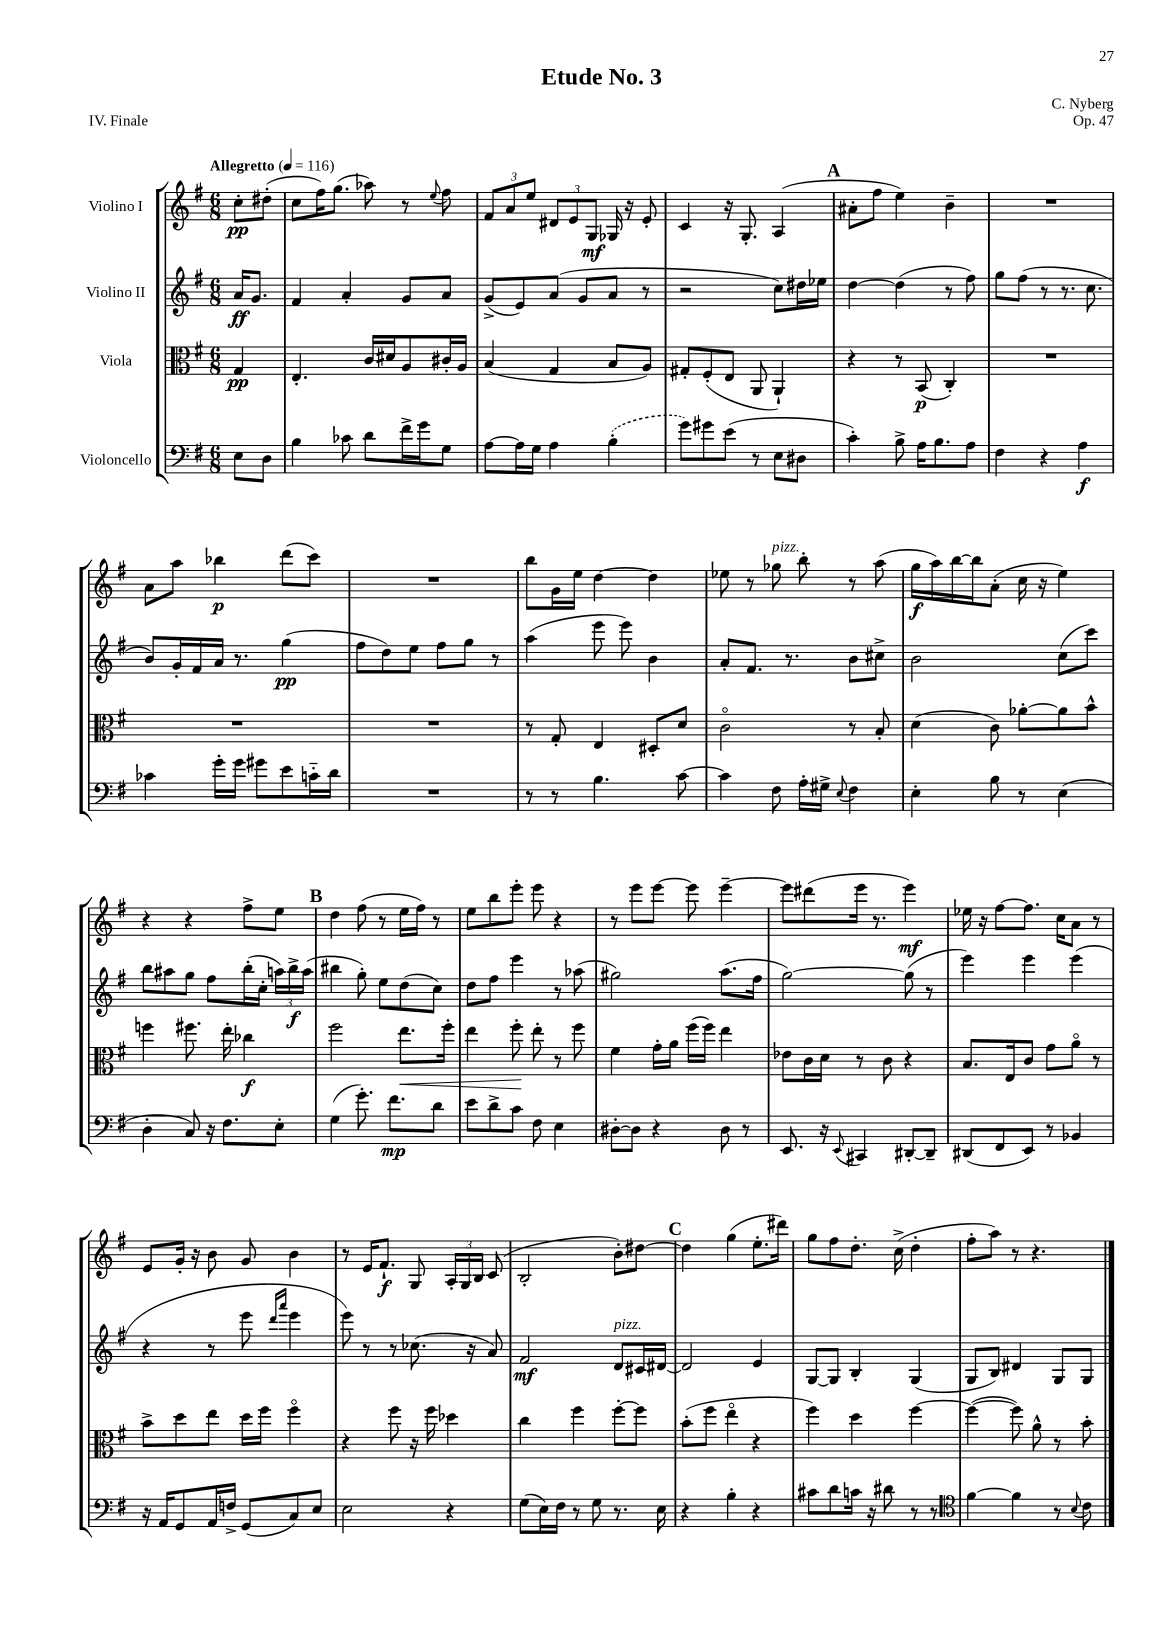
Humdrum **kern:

**kern	**dynam	**kern	**dynam	**kern	**dynam	**kern	**dynam
*part4	*part4	*part3	*part3	*part2	*part2	*part1	*part1
*staff4	*staff4	*staff3	*staff3	*staff2	*staff2	*staff1	*staff1
*I"Violoncello	*	*I"Viola	*	*I"Violino II	*	*I"Violino I	*
*clefF4	*	*clefC3	*	*clefG2	*	*clefG2	*
*k[f#]	*	*k[f#]	*	*k[f#]	*	*k[f#]	*
*M6/8	*	*M6/8	*	*M6/8	*	*M6/8	*
*MM116	*	*MM116	*	*MM116	*	*MM116	*
=	=	=	=	=	=	=	=
!	!	!	!	!	!	!LO:TX:a:B:t=Allegretto	!
8E\L	.	4G/	pp	16a/KL	ff	8cc'\L	pp
.	.	.	.	8.g/J	.	.	.
8D\J	.	.	.	.	.	(8dd#X'\J	.
=1	=1	=1	=1	=1	=1	=1	=1
4B\	.	4.E'/	.	4f#/	.	8cc\L	.
.	.	.	.	.	.	16ff#\K)	.
.	.	.	.	.	.	(8.gg\J	.
8c-X\	.	.	.	4a'/	.	.	.
8d\L	.	16c/LL	.	.	.	8aa-X\)	.
.	.	16d#X/J	.	.	.	.	.
16f#^\L	.	8A/	.	8g/L	.	8r	.
16g\J	.	.	.	.	.	.	.
.	.	.	.	.	.	8qqee/	.
8G\J	.	16c#X'/L	.	8a/J	.	8ff#\	.
.	.	16A/JJ	.	.	.	.	.
=2	=2	=2	=2	=2	=2	=2	=2
[8A\L	.	(4B/	.	(8g^/L	.	12f#/L	.
.	.	.	.	.	.	12a/	.
16A\L]	.	.	.	8e/)	.	.	.
.	.	.	.	.	.	12ee/J	.
16G\JJ	.	.	.	.	.	.	.
4A\	.	4G/	.	(8a/J	.	12d#X/L	.
.	.	.	.	.	.	12e/	.
.	.	.	.	8g/L	.	.	.
.	.	.	.	.	.	12G/J	mf
(4B'\	.	8B/L	.	8a/J	.	16G-X/	.
.	.	.	.	.	.	16r	.
.	.	8A/J)	.	8r	.	8e'/	.
=3	=3	=3	=3	=3	=3	=3	=3
8g\L)	.	8G#X'/L	.	2r	.	4c/	.
8g#X\	.	(8F#'/	.	.	.	.	.
(8e\J	.	8E/J	.	.	.	16r	.
.	.	.	.	.	.	8.G'/	.
8r	.	8AA/	.	.	.	.	.
8E\L	.	4AA`/)	.	8cc\L)	.	(4A/	.
8D#X\J	.	.	.	16dd#X\L	.	.	.
.	.	.	.	16ee-X\JJ	.	.	.
!!LO:REH:place=s1:t=A
=4	=4	=4	=4	=4	=4	=4	=4
4c'\)	.	4r	.	[4dd\	.	8a#X'\L	.
.	.	.	.	.	.	8ff#\J	.
8B^\	.	8r	.	(4dd\]	.	4ee\)	.
16A\KL	.	(8BB/	p	.	.	.	.
8.B\	.	.	.	.	.	.	.
.	.	4C'/)	.	8r	.	4b~\	.
8A\J	.	.	.	8ff#\)	.	.	.
=5	=5	=5	=5	=5	=5	=5	=5
4F#\	.	2.r	.	8gg\L	.	2.r	.
.	.	.	.	(8ff#\J	.	.	.
4r	.	.	.	8r	.	.	.
.	.	.	.	8.r	.	.	.
4A\	f	.	.	.	.	.	.
.	.	.	.	8.cc\	.	.	.
!!LO:LB:g=z
=6	=6	=6	=6	=6	=6	=6	=6
4c-X\	.	2.r	.	8b/L)	.	8a\L	.
.	.	.	.	16g'/L	.	8aa\J	.
.	.	.	.	16f#/	.	.	.
16g'\LL	.	.	.	16a/JJ	.	4bb-X\	p
16g\JJ	.	.	.	8.r	.	.	.
8g#X\L	.	.	.	.	.	.	.
8e\	.	.	.	(4gg\	pp	(8ddd\L	.
16cn\L	.	.	.	.	.	8ccc\J)	.
16d\JJ	.	.	.	.	.	.	.
=7	=7	=7	=7	=7	=7	=7	=7
2.r	.	2.r	.	8ff#\L	.	2.r	.
.	.	.	.	8dd\)	.	.	.
.	.	.	.	8ee\J	.	.	.
.	.	.	.	8ff#\L	.	.	.
.	.	.	.	8gg\J	.	.	.
.	.	.	.	8r	.	.	.
=8	=8	=8	=8	=8	=8	=8	=8
8r	.	8r	.	(4aa\	.	8bb\L	.
8r	.	8G'/	.	.	.	16g\L	.
.	.	.	.	.	.	16ee\JJ	.
4.B\	.	4E/	.	8eee\	.	[4dd\	.
.	.	.	.	8eee\)	.	.	.
.	.	8D#X'/L	.	4b\	.	4dd\]	.
[8c\	.	8d/J	.	.	.	.	.
=9	=9	=9	=9	=9	=9	=9	=9
4c\]	.	2c\	.	8a'/L	.	8ee-X\	.
.	.	.	.	8.f#/J	.	8r	.
!	!	!	!	!	!	!LO:TX:a:i:t=pizz.	!
8F#\	.	.	.	.	.	8gg-X\	.
.	.	.	.	8.r	.	.	.
16A'\LL	.	.	.	.	.	8bb'\	.
16G#X^\JJ	.	.	.	.	.	.	.
8qqE/	.	.	.	.	.	.	.
4F#\	.	8r	.	8b\L	.	8r	.
.	.	8B'/	.	8cc#X^\J	.	(8aa\	.
=10	=10	=10	=10	=10	=10	=10	=10
4E'\	.	(4d\	.	2b\	.	16gg\LL	f
.	.	.	.	.	.	16aa\)	.
.	.	.	.	.	.	[16bb\	.
.	.	.	.	.	.	16bb\J]	.
8B\	.	8c\)	.	.	.	(8a'\J	.
8r	.	[8a-X'\L	.	.	.	16cc\	.
.	.	.	.	.	.	16r	.
(4E\	.	8a-\]	.	(8cc\L	.	4ee\)	.
.	.	8b^^\J	.	8ccc\J)	.	.	.
!!LO:LB:g=z
=11	=11	=11	=11	=11	=11	=11	=11
4D'\	.	4ffn\	.	8bb\L	.	4r	.
.	.	.	.	8aa#X\	.	.	.
8C/)	.	8.ff#X\	.	8gg\J	.	4r	.
16r	.	.	.	8ff#\L	.	.	.
8.F#\L	.	16ee'\	.	.	.	.	.
.	.	4cc-X\	f	(16bb'\L	.	8ff#^\L	.
.	.	.	.	16cc'\JJ	.	.	.
8E'\J	.	.	.	24aan\LL)	.	8ee\J	.
.	.	.	.	24bb^\	f	.	.
.	.	.	.	(24aa\JJ	.	.	.
!!LO:REH:place=s1:t=B
=12	=12	=12	=12	=12	=12	=12	=12
(4G\	.	2ff#\	.	4bb#X\	.	4dd\	.
8.g'\)	.	.	.	8gg'\)	.	(8ff#\	.
.	.	.	.	8ee\L	.	8r	.
8.f#\L	mp	.	.	.	.	.	.
!	!	!	!LO:HP:b	!	!	!	!
.	.	8.ee\L	<	(8dd\	.	16ee\LL	.
.	.	.	.	.	.	16ff#\JJ)	.
8d\J	.	.	.	8cc\J)	.	8r	.
.	.	16ff#'\Jk	.	.	.	.	.
=13	=13	=13	=13	=13	=13	=13	=13
8e\L	.	4ee\	.	8dd\L	.	8ee\L	.
8d^\	.	.	.	8ff#\J	.	8bb\	.
8c\J	.	8ff#'\	.	4eee\	.	8eee'\J	.
8F#\	.	8ee'\	[	.	.	8eee\	.
4E\	.	8r	.	8r	.	4r	.
.	.	8ff#\	.	(8aa-X\	.	.	.
=14	=14	=14	=14	=14	=14	=14	=14
[8D#X'\L	.	4f#\	.	2gg#X\)	.	8r	.
8D#\J]	.	.	.	.	.	8eee\L	.
4r	.	16g'\LL	.	.	.	[8eee\J	.
.	.	16a\JJ	.	.	.	.	.
.	.	(16ff#\LL	.	.	.	8eee\]	.
.	.	16ff#\JJ)	.	.	.	.	.
8D#\	.	4ee\	.	(8.aa\L	.	[4eee~\	.
8r	.	.	.	.	.	.	.
.	.	.	.	16ff#\Jk	.	.	.
=15	=15	=15	=15	=15	=15	=15	=15
8.EE/	.	8e-X\L	.	[2gg\)	.	8eee\L]	.
.	.	16c\L	.	.	.	(8ddd#X\	.
16r	.	16d\JJ	.	.	.	.	.
8qqEE/	.	.	.	.	.	.	.
4CC#X/	.	8r	.	.	.	16eee\Jk	.
.	.	.	.	.	.	8.r	.
.	.	8c\	.	.	.	.	.
[8DD#X'/L	.	4r	.	(8gg\]	.	4eee\)	mf
8DD#~/J]	.	.	.	8r	.	.	.
=16	=16	=16	=16	=16	=16	=16	=16
(8DD#X/L	.	8.B/L	.	4eee\)	.	16ee-X\	.
.	.	.	.	.	.	16r	.
8FF#/	.	.	.	.	.	[8ff#\L	.
.	.	16E/k	.	.	.	.	.
8EE/J)	.	8c/J	.	4eee\	.	8.ff#\J]	.
8r	.	8g\L	.	.	.	.	.
.	.	.	.	.	.	16cc\KL	.
4BB-X/	.	8a\J	.	(4eee\	.	8a\J	.
.	.	8r	.	.	.	8r	.
!!LO:LB:g=z
=17	=17	=17	=17	=17	=17	=17	=17
16r	.	8b^\L	.	4r	.	8e/L	.
16AA/KL	.	.	.	.	.	.	.
8GG/	.	8dd\	.	.	.	16g'/Jk	.
.	.	.	.	.	.	16r	.
16AA/L	.	8ee\J	.	8r	.	8b\	.
16Fn^/JJ	.	.	.	.	.	.	.
(8GG/L	.	16dd\LL	.	8eee\	.	8g/	.
.	.	16ff#\JJ	.	.	.	.	.
.	.	.	.	16qqddd/LL	.	.	.
.	.	.	.	16qqaaa/JJ	.	.	.
8C/)	.	4ff#\	.	4eee\	.	4b\	.
8E/J	.	.	.	.	.	.	.
=18	=18	=18	=18	=18	=18	=18	=18
2E\	.	4r	.	8eee\)	.	8r	.
.	.	.	.	8r	.	16e/KL	.
.	.	.	.	.	.	8.f#`/J	f
.	.	8ff#\	.	8r	.	.	.
.	.	16r	.	(8.cc-X\	.	8G/	.
.	.	16ff#\	.	.	.	.	.
4r	.	4dd-X\	.	.	.	24A'/LL	.
.	.	.	.	.	.	24G/	.
.	.	.	.	16r	.	.	.
.	.	.	.	.	.	24B/JJ	.
.	.	.	.	8a/)	.	(8c/	.
=19	=19	=19	=19	=19	=19	=19	=19
(8G\L	.	4cc\	.	2f#/	mf	2B'/	.
16E\L)	.	.	.	.	.	.	.
16F#\JJ	.	.	.	.	.	.	.
8r	.	4ff#\	.	.	.	.	.
8G\	.	.	.	.	.	.	.
!	!	!	!	!LO:TX:a:i:t=pizz.	!	!	!
8.r	.	[8ff#'\L	.	8d/L	.	8b'\L)	.
.	.	8ff#\J]	.	16c#X/L	.	[8dd#X\J	.
16E\	.	.	.	[16d#X/JJ	.	.	.
!!LO:REH:place=s1:t=C
=20	=20	=20	=20	=20	=20	=20	=20
4r	.	(8b'\L	.	2d#/]	.	4dd#\]	.
.	.	8ff#\J	.	.	.	.	.
4B'\	.	4ee\	.	.	.	(4gg\	.
4r	.	4r	.	4e/	.	8.ee'\L	.
.	.	.	.	.	.	16ddd#X\Jk)	.
=21	=21	=21	=21	=21	=21	=21	=21
8c#X\L	.	4ff#\)	.	[8G/L	.	8gg\L	.
8d\	.	.	.	8G/J]	.	8ff#\	.
16cn\Jk	.	4dd\	.	4B'/	.	8.dd'\J	.
16r	.	.	.	.	.	.	.
8d#X\	.	.	.	.	.	.	.
.	.	.	.	.	.	(16cc^\	.
8r	.	[4ff#\	.	(4G/	.	4dd'\	.
8r	.	.	.	.	.	.	.
=22	=22	=22	=22	=22	=22	=22	=22
*clefC4	*	*	*	*	*	*	*
[4f#\	.	(4ff#\_	.	8G/L	.	8ff#'\L	.
.	.	.	.	8B/J)	.	8aa\J)	.
4f#\]	.	8ff#\])	.	4d#X/	.	8r	.
.	.	8a^^\	.	.	.	4.r	.
8r	.	8r	.	8G/L	.	.	.
8qqB/	.	.	.	.	.	.	.
8c\	.	8b'\	.	8G/J	.	.	.
==	==	==	==	==	==	==	==
*-	*-	*-	*-	*-	*-	*-	*-
